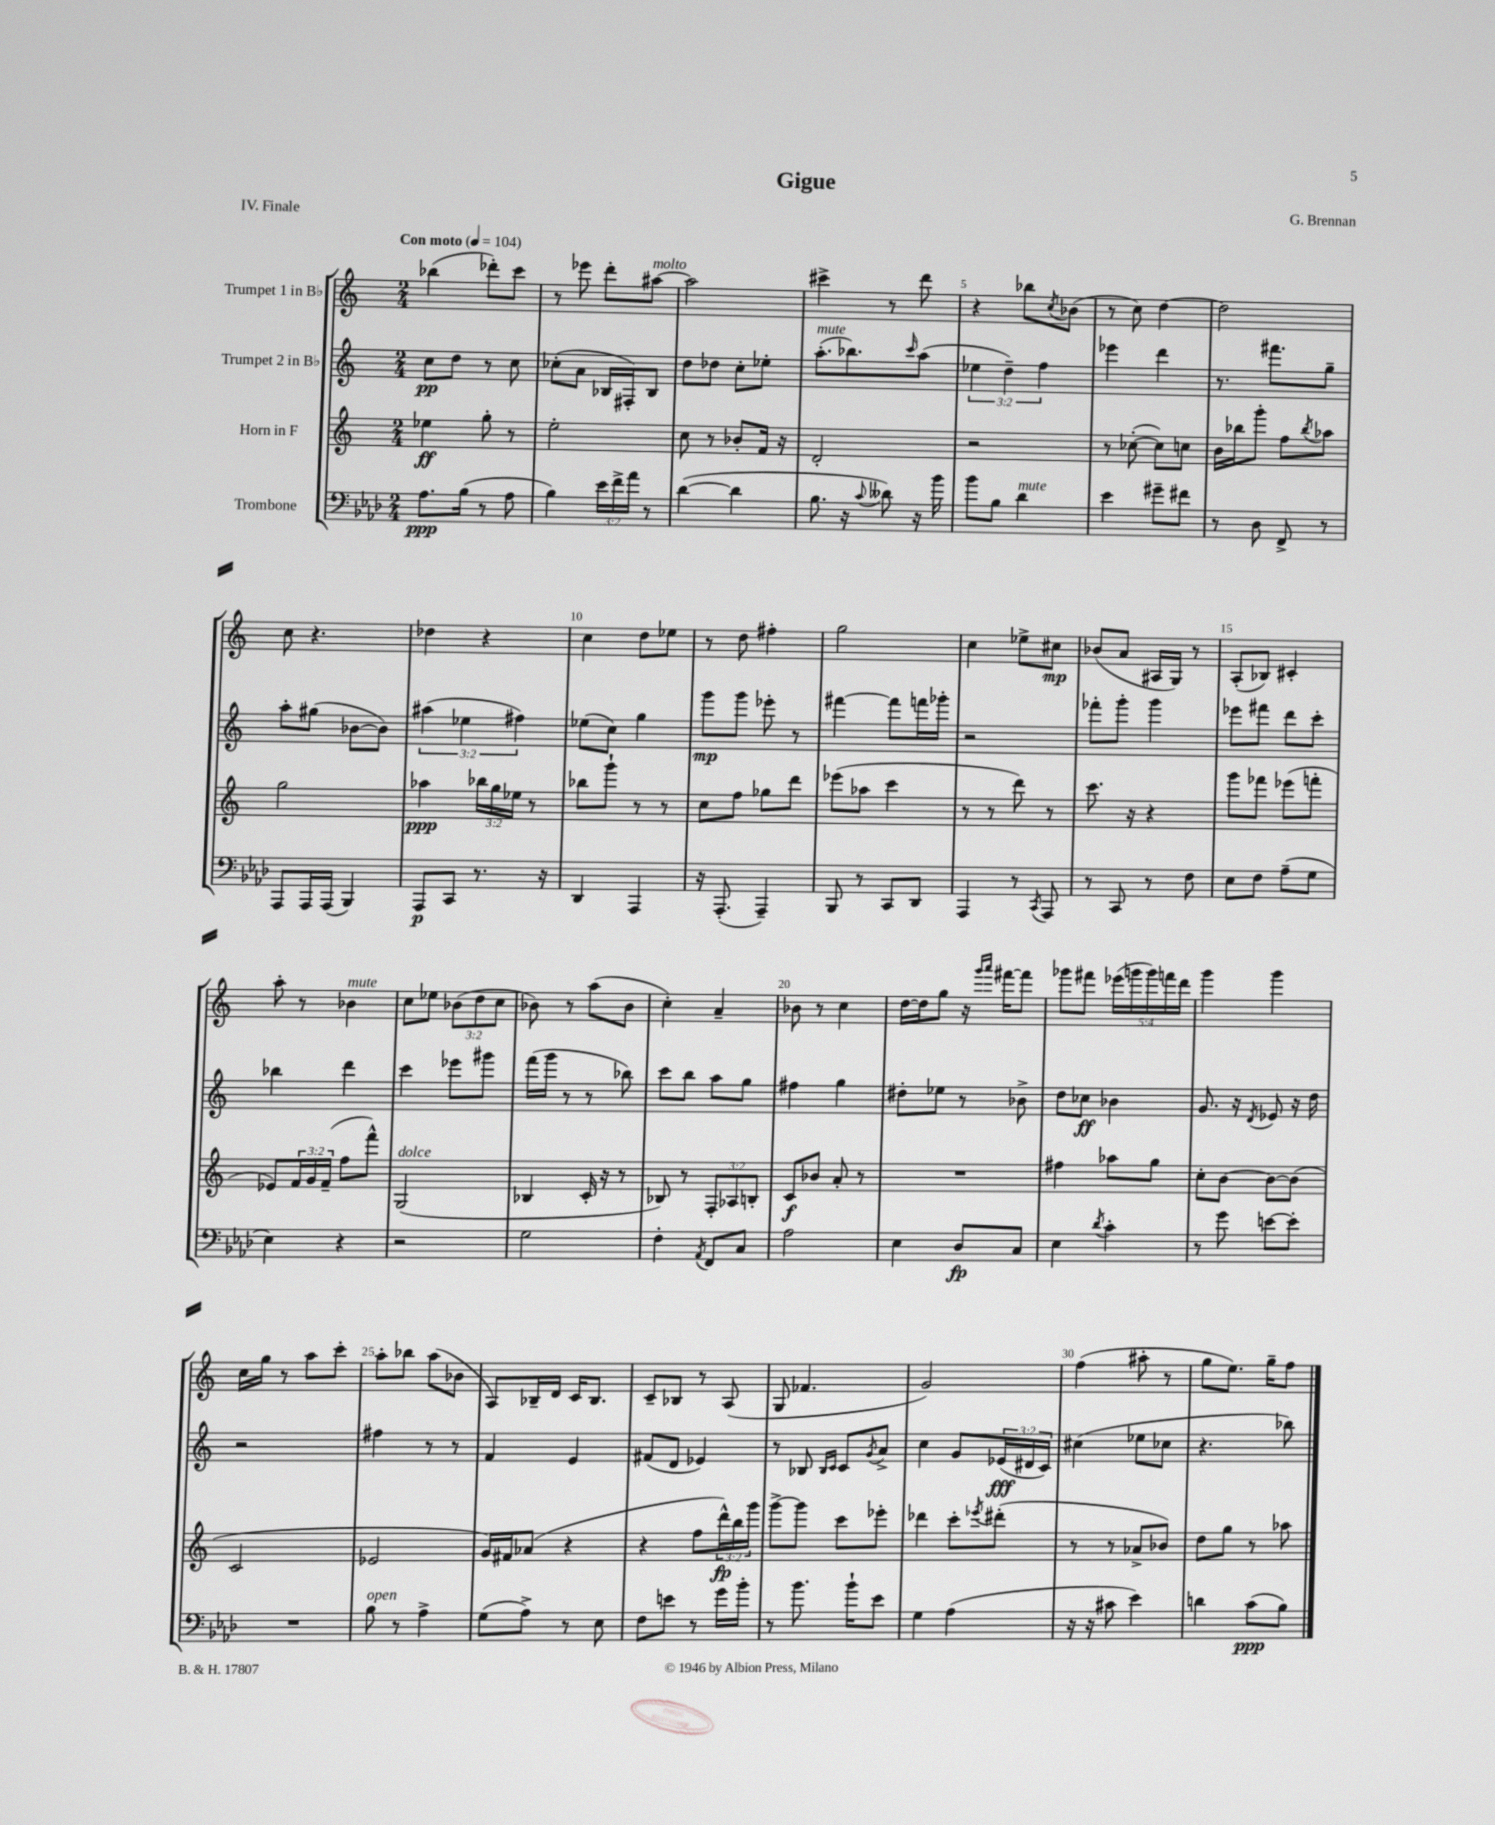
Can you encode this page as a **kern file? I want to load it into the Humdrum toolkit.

**kern	**kern	**kern	**kern
*staff4	*staff3	*staff2	*staff1
*clefF4	*clefG2	*clefG2	*clefG2
*k[b-e-a-d-]	*k[]	*k[]	*k[]
*M2/4	*M2/4	*M2/4	*M2/4
*MM104	*MM104	*MM104	*MM104
8.A-	4ee-	8cc	(4bb-
.	.	8dd	.
(16B-	.	.	.
8r	8gg'	8r	8ddd-')
8A-	8r	8cc	8ccc
=	=	=	=
4B-)	2ee'	(8cc-'	8r
.	.	8a	8eee-
24e-	.	16B-	8ddd'
24f^	.	.	.
.	.	16F#')	.
24a-	.	.	.
8r	.	8B-	[8aa#
=	=	=	=
([4d-	8cc	8dd	2aa#]
.	8r	8dd-	.
4d-]	8b-'	8cc'	.
.	16f	8ee-'	.
.	16r	.	.
=	=	=	=
8.B-	2d'	(8.aa'	4ccc#^
16r	.	8.bb-)	.
8qqc	.	.	.
8d--)	.	.	8r
.	.	16qqccc	.
16r	.	(8aa	8ddd
16b-	.	.	.
=	=	=	=
8b-	2r	6ee-	4r
8B-	.	.	.
.	.	6dd~)	.
4d-	.	.	8bb-
.	.	6ff	.
.	.	.	8qcc
.	.	.	(8b-
=	=	=	=
4e-	8r	4eee-	8r
.	([8cc-'	.	8cc)
8g#~	8cc-])	4ddd	[4dd
8f#	8cc	.	.
=	=	=	=
8r	16b	8.r	2dd]
.	16bb-	.	.
8D-	8ggg'	.	.
.	.	8.fff#	.
8FF^	8ff	.	.
.	8qbb-	.	.
8r	8aa-	8gg~	.
=	=	=	=
8AAA-	2gg	8aa'	8cc
16AAA-	.	(8gg#	4.r
(16AAA-	.	.	.
4BBB-)	.	[8b-	.
.	.	8b-])	.
=	=	=	=
8AAA-	4aa-	(6aa#	4dd-
8CC	.	.	.
.	.	6ee-	.
8.r	24bb-	.	4r
.	24gg	.	.
.	24ee-	6ff#)	.
.	8r	.	.
16r	.	.	.
=	=	=	=
4DD-	8bb-	(8ee-	4cc
.	8ggg`	8cc)	.
4AAA-	8r	4gg	8dd
.	8r	.	8ee-
=	=	=	=
16r	8cc	8ggg	8r
(8.AAA-'	.	.	.
.	8ff	8ggg	8dd
4AAA-~)	8gg-	8eee-'	4ff#'
.	8ddd	8r	.
=	=	=	=
8BBB-	(8eee-	[4fff#	2gg
8r	8aa-	.	.
8CC	4ccc	8fff#]	.
8DD-	.	16fff	.
.	.	16ggg-'	.
=	=	=	=
4AAA-	8r	2r	4cc
.	8r	.	.
8r	8ddd)	.	8ee-^
8qCC	.	.	.
8AAA-	8r	.	8cc#
=	=	=	=
8r	8.ccc	8fff-'	(8b-
8CC	.	8ggg'	8a
.	16r	.	.
8r	4r	4ggg	16A#
.	.	.	16G)
8F	.	.	8r
=	=	=	=
8E-	8ggg	8eee-	(8A'
8F	8fff-	8fff#	8B-)
(8A-~	(8eee-	8ddd	4c#'
8G	8fff'	8ccc'	.
=	=	=	=
4E-)	8e-)	4bb-	8aa'
.	24f	.	8r
.	24g	.	.
.	(24f~	.	.
4r	8ff	4ddd	4b-
.	8fff^^)	.	.
=	=	=	=
2r	(2G	4ccc	8cc
.	.	.	8ee-
.	.	8eee-	(12b-
.	.	.	12dd
.	.	8ggg#	.
.	.	.	12cc
=	=	=	=
2G	4B-	(16fff	8b-)
.	.	16ggg	.
.	.	8r	8r
.	16c'	8r	(8aa
.	16r	.	.
.	8r	8bb-)	8b-
=	=	=	=
4F'	8B-)	8ccc	4cc')
.	8r	8bb	.
8qAA-	.	.	.
8FF	12F'	8aa	4a~
.	12A-	.	.
8C	.	8gg	.
.	12B'	.	.
=	=	=	=
2A-	8c	4ff#	8b-
.	8b-	.	8r
.	8a'	4gg	4cc
.	8r	.	.
=	=	=	=
4E-	2r	8dd#'	[16dd
.	.	.	16dd]
.	.	8ee-	8gg
8D-	.	8r	16r
.	.	.	16qqggg
.	.	.	16qqaaa
.	.	.	[16fff#
8C	.	8b-^	8fff#]
=	=	=	=
4E-	4ff#	8dd	8ggg-
.	.	8cc-	8fff#
8qd-	.	.	.
4c'	8aa-	4b-	(20eee-
.	.	.	20ggg
.	.	.	20ggg)
.	8gg	.	.
.	.	.	20fff
.	.	.	20ddd
=	=	=	=
8r	8cc'	8.g	4ggg
8g	[8b	.	.
.	.	16r	.
.	.	8qd	.
[8e	8b_	8e-	4ggg
8e']	(8b]	16r	.
.	.	16dd	.
=	=	=	=
2r	2c	2r	16cc
.	.	.	16gg
.	.	.	8r
.	.	.	8aa
.	.	.	8ccc'
=	=	=	=
8B-	2e-	4ff#	8aa'
8r	.	.	8bb-
4A-^	.	8r	(8aa
.	.	8r	8b-
=	=	=	=
(8G	16g)	4f	8A)
.	16f#	.	.
8A-^)	(8a-	.	16B-~
.	.	.	16d
8r	4r	4e	16c
.	.	.	8.B-
8E-	.	.	.
=	=	=	=
8F	4r	(8f#	8c~
8e	.	8d	8B-
8r	8ff	4e-)	8r
16g	24ddd^^)	.	(8A
.	24bb	.	.
16b-'	.	.	.
.	24ggg	.	.
=	=	=	=
8r	[8ggg^	8r	8G
8.b-	8ggg]	8B-	4.f-
.	.	16qqB-	.
.	.	16qqc	.
.	8ccc	8c	.
16b-`	.	.	.
.	.	8qg	.
8e-	8eee-'	8a^	.
=	=	=	=
4G	4ddd-	4cc	2g)
(4A-	8ccc'	8g	.
.	8qeee-	.	.
.	(8ddd#'	(24e-	.
.	.	24d#	.
.	.	24c)	.
=	=	=	=
16r	8r	(4cc#	(4ff
16r	.	.	.
8c#	8r	.	.
4e-)	8a-^	8ee-	8aa#'
.	8b-)	8cc-	8r
=	=	=	=
4d	8dd	4.r	8gg
.	8gg	.	8.ee)
(8c	8r	.	.
.	.	.	16gg~
8B-)	8aa-	8bb-)	8ff
==	==	==	==
*-	*-	*-	*-
